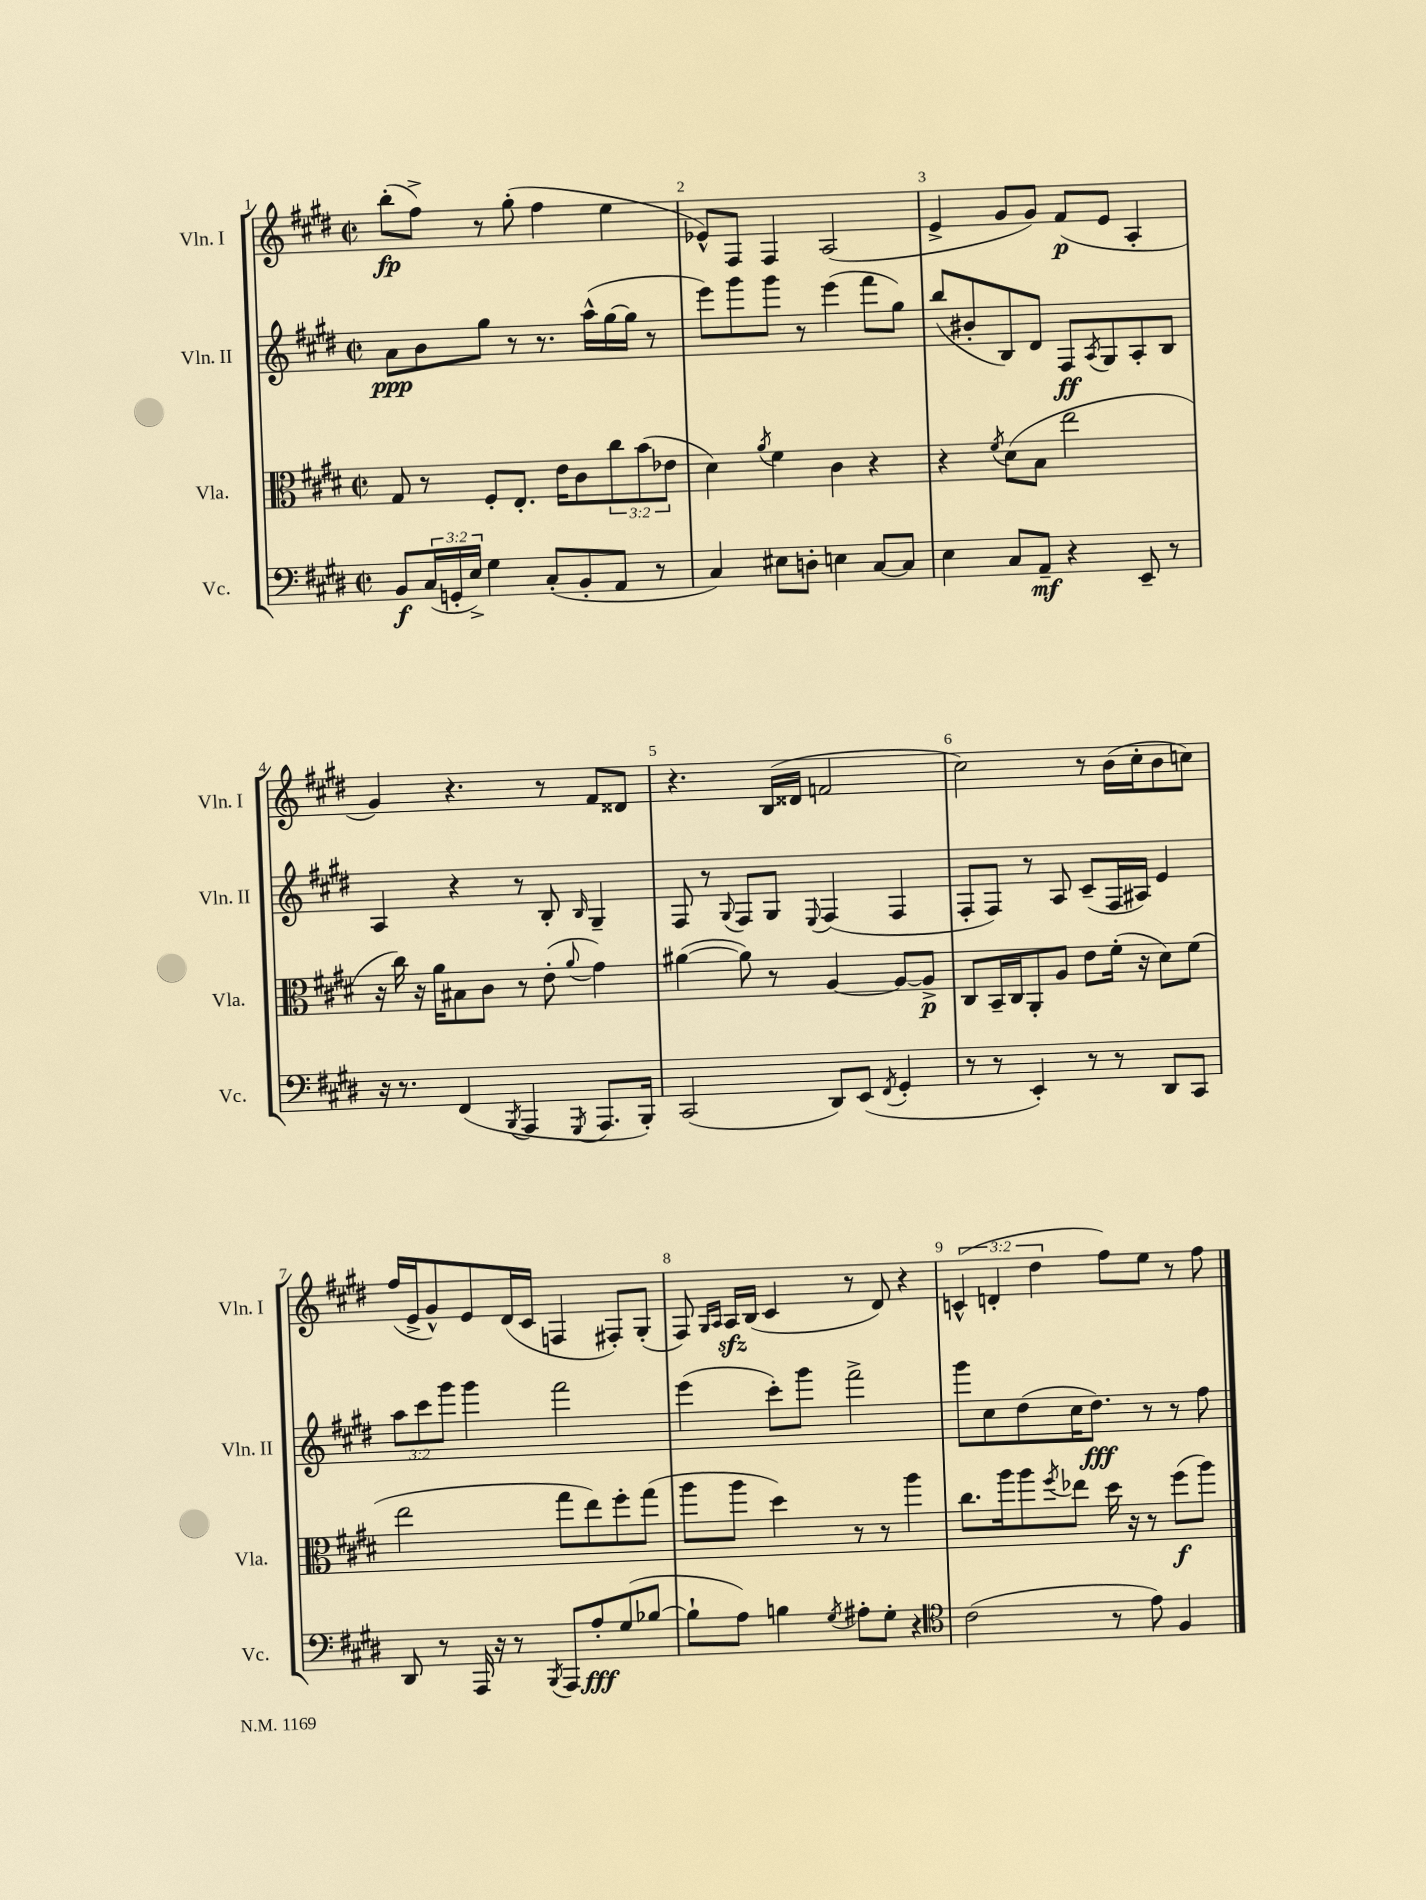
<<
\new StaffGroup <<
\new Staff = "s0" \with { instrumentName = "Vln. I" shortInstrumentName = "Vln. I" } {
    \clef treble \key e \major \defaultTimeSignature \time 2/2 \override Staff.TupletNumber.text = #tuplet-number::calc-fraction-text
    b''8-.\fp( fis''8->) r8 gis''8-.( fis''4 e''4 |
    ees'8-^) fis8 fis4 a2( |
    e'4-> gis'8 gis'8) fis'8\p( e'8 a4-. |
    gis'4) r4. r8 fis'8 disis'8 |
    r4. b16( disis'16 f'2 |
    cis''2) r8 b'16( cis''16-. b'8 c''8) |
    fis''16( e'16-> gis'8-^) e'8 dis'16( cis'16 f4 fis8-.) gis8-.( |
    fis8) \grace { gis16 a16 } a16\sfz b16( cis'4 r8 dis'8) r4 |
    \tuplet 3/2 { c'4-^( d'4-. dis''4 } fis''8) e''8 r8 fis''8 \bar "|." |
}
\new Staff = "s1" \with { instrumentName = "Vln. II" shortInstrumentName = "Vln. II" } {
    \clef treble \key e \major \defaultTimeSignature \time 2/2 \override Staff.TupletNumber.text = #tuplet-number::calc-fraction-text
    a'8\ppp b'8 gis''8 r8 r8. a''16-^( gis''16~ gis''16 r8 |
    e'''8) gis'''8 gis'''8 r8 e'''4( fis'''8 gis''8) |
    b''8( bis'8-. b8) dis'8 fis8\ff \acciaccatura { a8 } gis8 a8-. b8 |
    a4 r4 r8 b8-. \grace { b16 } gis4-- |
    fis8 r8 \appoggiatura { gis8 } fis8 gis8 \appoggiatura { e8 } fis4( fis4 |
    fis8-. fis8) r8 a8 cis'8--( fis16 ais16) e'4 |
    \tuplet 3/2 { a''8 cis'''8 gis'''8 } gis'''4 fis'''2 |
    e'''4( cis'''8-.) gis'''8 fis'''2-> |
    gis'''8 cis''8 dis''8( cis''16 dis''8.\fff) r8 r8 fis''8 \bar "|." |
}
\new Staff = "s2" \with { instrumentName = "Vla." shortInstrumentName = "Vla." } {
    \clef alto \key e \major \defaultTimeSignature \time 2/2 \override Staff.TupletNumber.text = #tuplet-number::calc-fraction-text
    gis8 r8 fis8-. e8.-. e'16 cis'8 \tuplet 3/2 { cis''8 b'8( ees'8 } |
    dis'4) \acciaccatura { a'8 } fis'4 cis'4 r4 |
    r4 \acciaccatura { fis'8 } dis'8( b8 e''2 |
    r16 cis''16) r16 a'16 bis8 cis'8 r8 e'8-.( \appoggiatura { a'8 } gis'4) |
    ais'4~( ais'8) r8 a4~ a8~ a8->\p |
    cis8 b,16-- cis16 a,8-. a8 e'8 fis'16-.( r16 dis'8) fis'8( |
    e''2 gis''8 e''8) fis''8-. gis''8( |
    a''8 a''8 dis''4) r8 r8 a''4 |
    cis''8. a''16 a''8 \acciaccatura { fis''8 } ees''8 dis''16 r16 r8 fis''8\f( a''8) \bar "|." |
}
\new Staff = "s3" \with { instrumentName = "Vc." shortInstrumentName = "Vc." } {
    \clef bass \key e \major \defaultTimeSignature \time 2/2 \override Staff.TupletNumber.text = #tuplet-number::calc-fraction-text
    b,8\f \tuplet 3/2 { cis16( g,16-. e16->) } gis4 cis8-.( b,8-. a,8 r8 |
    cis4) eis8 d8-. e4 cis8~ cis8 |
    e4 cis8 a,8--\mf r4 e,8-- r8 |
    r16 r8. fis,4( \acciaccatura { b,,8 } a,,4 \acciaccatura { gis,,8 } a,,8. b,,16-.) |
    cis,2( dis,8) e,8( \acciaccatura { fis,8 } gis,4-. |
    r8 r8 e,4-.) r8 r8 dis,8 cis,8 |
    dis,8 r8 a,,16 r16 r8 \acciaccatura { b,,8 } a,,8 a8-.\fff gis8( bes8~ |
    bes8-! a8) b4 \acciaccatura { gis8 } ais8-. gis8-. r4 |
    \clef tenor cis'2( r8 e'8) fis4 \bar "|." |
}
>>
>>
\layout { \context { \Score \override BarNumber.break-visibility = ##(#f #t #t) barNumberVisibility = #all-bar-numbers-visible } }
